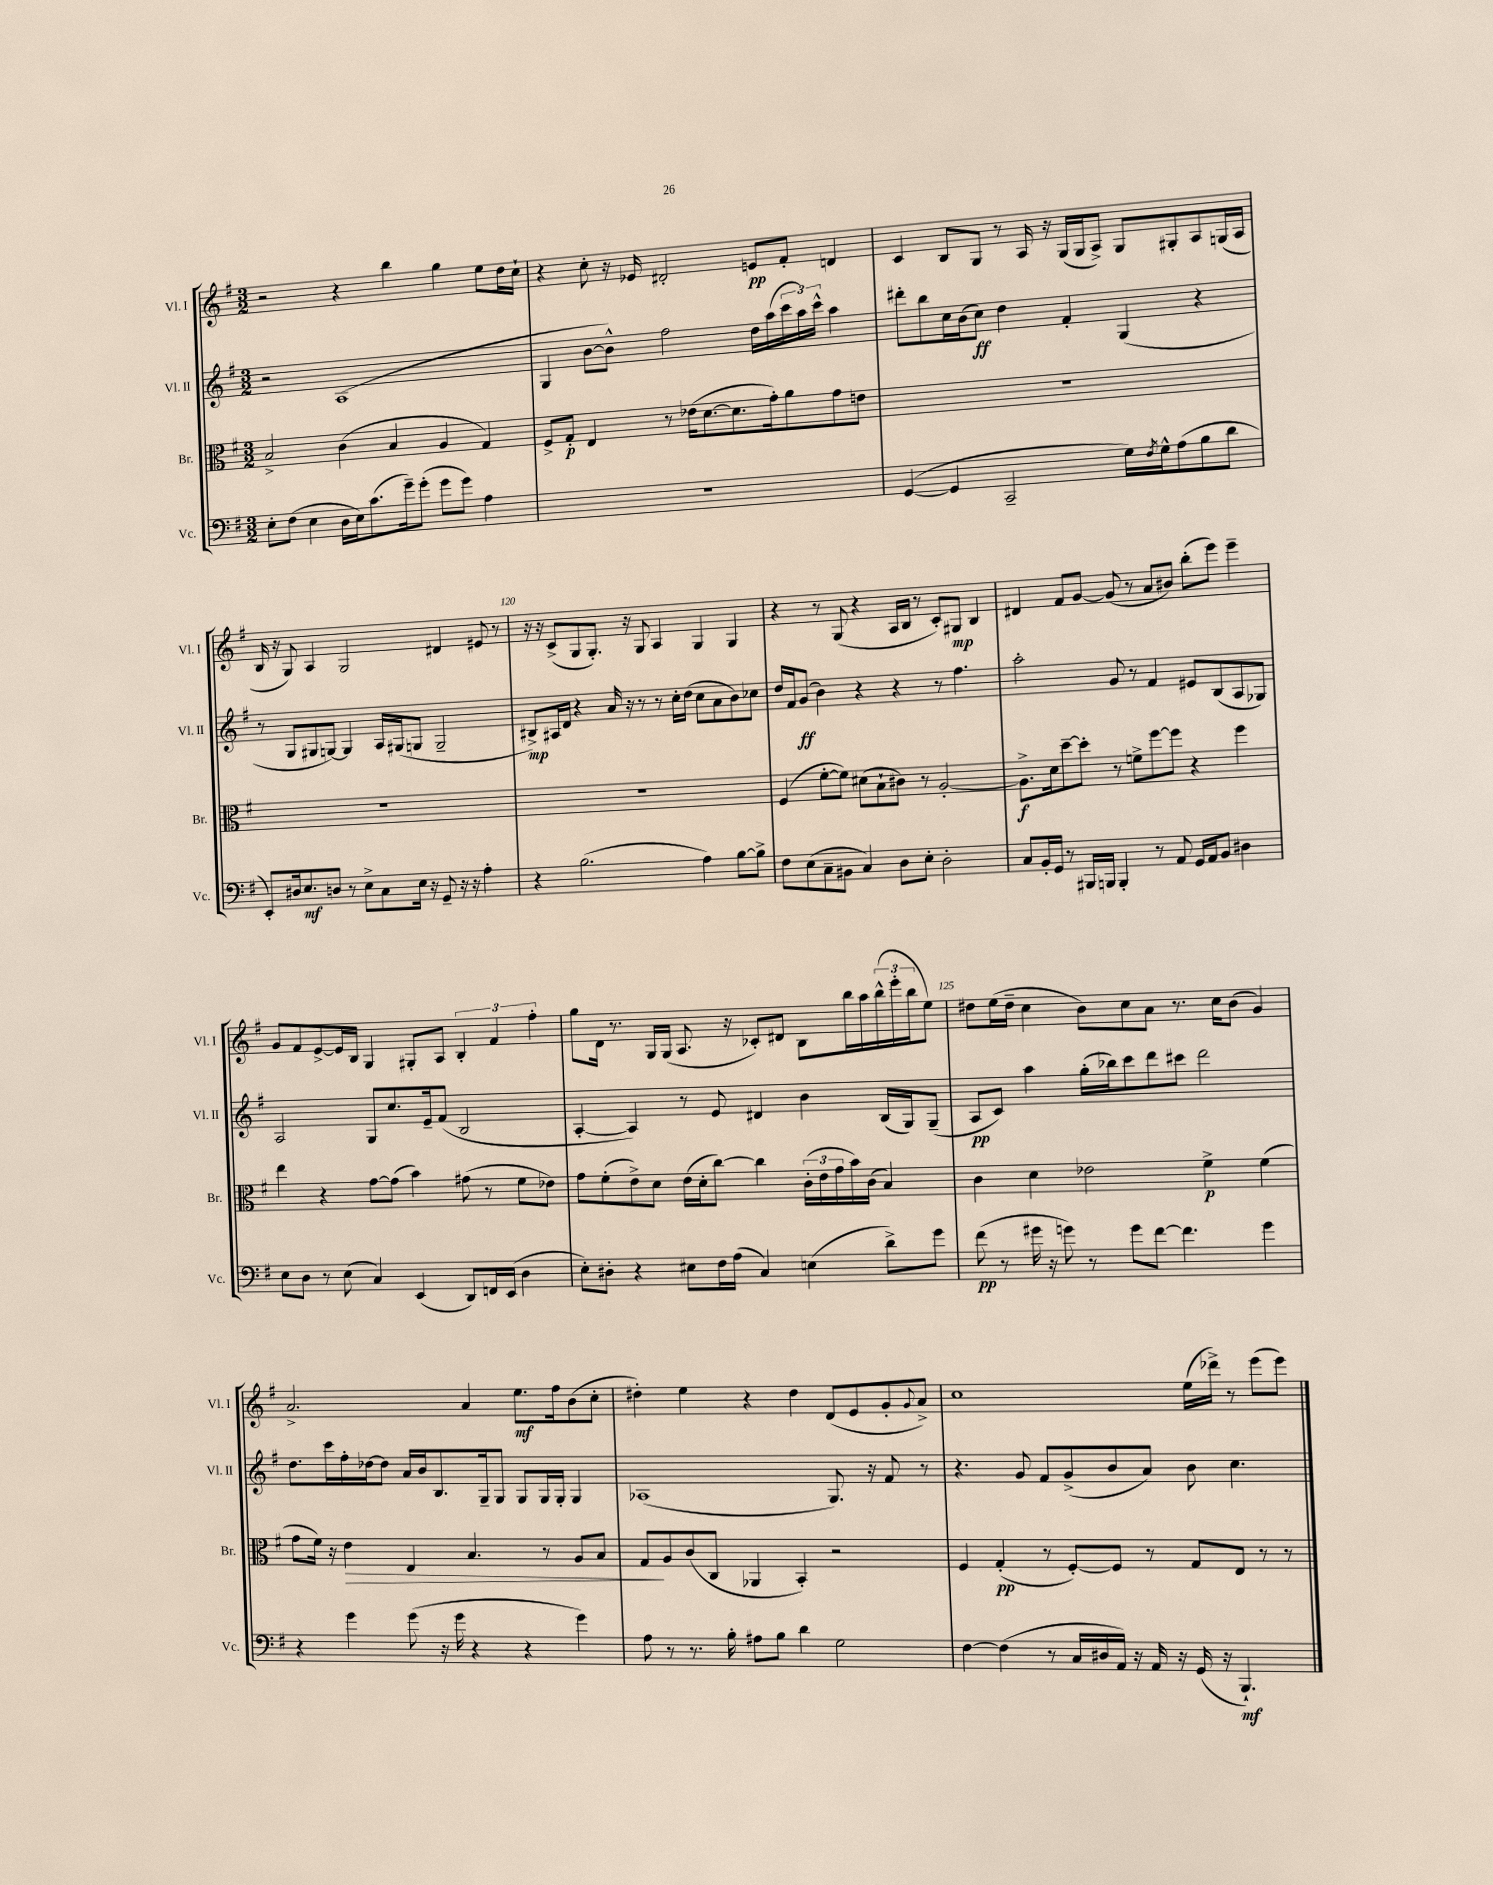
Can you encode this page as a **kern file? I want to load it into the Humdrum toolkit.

**kern	**dynam	**kern	**dynam	**kern	**dynam	**kern	**dynam
*part4	*part4	*part3	*part3	*part2	*part2	*part1	*part1
*staff4	*staff4	*staff3	*staff3	*staff2	*staff2	*staff1	*staff1
*I"Vc.	*	*I"Br.	*	*I"Vl. II	*	*I"Vl. I	*
*I'Vc.	*	*I'Br.	*	*I'Vl. II	*	*I'Vl. I	*
*clefF4	*	*clefC3	*	*clefG2	*	*clefG2	*
*k[f#]	*	*k[f#]	*	*k[f#]	*	*k[f#]	*
*M3/2	*	*M3/2	*	*M3/2	*	*M3/2	*
=116	=116	=116	=116	=116	=116	=116	=116
8E'\L	.	2B^/	.	2r	.	2r	.
(8F#\J	.	.	.	.	.	.	.
4E\	.	.	.	.	.	.	.
16D\LL	.	(4c\	.	(1A	.	4r	.
16E\J)	.	.	.	.	.	.	.
(8.c\	.	.	.	.	.	.	.
.	.	4B/	.	.	.	4bb\	.
16g~\k)	.	.	.	.	.	.	.
(8g'\J	.	.	.	.	.	.	.
8g\L	.	4A/	.	.	.	4gg\	.
8g\J)	.	.	.	.	.	.	.
4A\	.	4G/)	.	.	.	8ee\L	.
.	.	.	.	.	.	16dd\L	.
.	.	.	.	.	.	16cc`\JJ	.
=117	=117	=117	=117	=117	=117	=117	=117
1.r	.	8F#^/L	.	4G/	.	4r	.
.	.	8G'/J	p	.	.	.	.
.	.	4E/	.	[8b\L	.	8cc'\	.
.	.	.	.	8b^^\J])	.	16r	.
.	.	.	.	.	.	16e-X/	.
.	.	8r	.	2ff#\	.	2d#X'/	.
.	.	(16e-X\KL	.	.	.	.	.
.	.	[8.d\	.	.	.	.	.
.	.	8.d\]	.	.	.	.	.
.	.	.	.	16dd\LL	.	8en/L	pp
.	.	16g'\k)	.	(16aa\	.	.	.
.	.	8a\	.	24ccc\	.	8f#'/J	.
.	.	.	.	24aa\)	.	.	.
.	.	.	.	24ccc^^\JJ	.	.	.
.	.	8g\	.	4aa\	.	4dn/	.
.	.	8en\J	.	.	.	.	.
=118	=118	=118	=118	=118	=118	=118	=118
([4GG/	.	1.r	.	8ddd#X'\L	.	4c/	.
.	.	.	.	8bb\	.	.	.
4GG/]	.	.	.	16cc\L	.	8B/L	.
.	.	.	.	(16b\J	.	.	.
.	.	.	.	8cc\J)	ff	8G/J	.
2CC~/	.	.	.	4dd\	.	8r	.
.	.	.	.	.	.	16A/	.
.	.	.	.	.	.	16r	.
.	.	.	.	4f#'/	.	(16G/LL	.
.	.	.	.	.	.	16G/J	.
.	.	.	.	.	.	8A^/J)	.
16G\LL)	.	.	.	(4G/	.	8G/L	.
8qF#/	.	.	.	.	.	.	.
16G^^\J	.	.	.	.	.	.	.
(8A\	.	.	.	.	.	8G#X'/	.
8B\	.	.	.	4r	.	8A/	.
8d\J	.	.	.	.	.	(16Gn/L	.
.	.	.	.	.	.	16A/JJ	.
!!LO:LB:g=z
=119	=119	=119	=119	=119	=119	=119	=119
8EE'/L)	.	1.r	.	8r	.	16B/	.
.	.	.	.	.	.	16r	.
16D#X/k	.	.	.	8G/L	.	8G/)	.
8.E/	mf	.	.	.	.	.	.
.	.	.	.	8G#X/	.	4A/	.
8Dn/J	.	.	.	[8Gn/J)	.	.	.
8r	.	.	.	4G/]	.	2G/	.
8E^\L	.	.	.	.	.	.	.
8C\	.	.	.	16A/LL	.	.	.
.	.	.	.	(16G#X/J	.	.	.
16E\Jk	.	.	.	8Gn/J	.	.	.
16r	.	.	.	.	.	.	.
8GG~/	.	.	.	2G~/	.	4d#X/	.
16r	.	.	.	.	.	.	.
16r	.	.	.	.	.	.	.
4A'\	.	.	.	.	.	8e#X/	.
.	.	.	.	.	.	8r	.
=120	=120	=120	=120	=120	=120	=120	=120
4r	.	1.r	.	8B#X^/L)	mp	16r	.
.	.	.	.	.	.	16r	.
.	.	.	.	16A#X/L	.	(8c^/L	.
.	.	.	.	16d/JJ	.	.	.
(2.B\	.	.	.	4r	.	8G/	.
.	.	.	.	.	.	8.G'/J)	.
.	.	.	.	16a/	.	.	.
.	.	.	.	16r	.	16r	.
.	.	.	.	8r	.	8G/	.
.	.	.	.	8r	.	4A/	.
.	.	.	.	16cc'\LL	.	.	.
.	.	.	.	(16dd\JJ	.	.	.
4A\)	.	.	.	8cc\L	.	4G/	.
.	.	.	.	8a\	.	.	.
[8B\L	.	.	.	8b\)	.	4G/	.
8B^\J]	.	.	.	8cc-X\J	.	.	.
=121	=121	=121	=121	=121	=121	=121	=121
8F#\L	.	(4F#/	.	16dd/LL	.	4r	.
.	.	.	.	16f#/J	.	.	.
(8E\	.	.	.	(8g/J	ff	.	.
8C~\	.	[8f#'\L	.	4b\)	.	8r	.
8BB#X\J	.	8f#\J])	.	.	.	(8G/	.
4C/)	.	(8d#X\L	.	4r	.	4r	.
.	.	8B`\	.	.	.	.	.
8D\L	.	8c#X\J)	.	4r	.	16A/LL	.
.	.	.	.	.	.	16B/JJ	.
8E'\J	.	8r	.	.	.	8r	.
2D'\	.	[2A'/	.	8r	.	8c'/L)	.
.	.	.	.	4.ff#\	.	8G#X/J	mp
.	.	.	.	.	.	4B/	.
=122	=122	=122	=122	=122	=122	=122	=122
8C/L	.	8.A^\L]	f	2aa'\	.	4d#X/	.
16BB'/L	.	.	.	.	.	.	.
16GG/JJ	.	16d\k	.	.	.	.	.
8r	.	[8dd~\	.	.	.	8f#/L	.
16BBB#X/LL	.	8dd'\J]	.	.	.	[8g/J	.
16BBBn/JJ	.	.	.	.	.	.	.
4BBB'/	.	8r	.	8g/	.	(8g/]	.
.	.	8fn^\L	.	8r	.	8r	.
8r	.	[8ff#\	.	4f#/	.	8a/L	.
8AA/	.	8ff#\J]	.	.	.	8b#X/J)	.
16GG/LL	.	4r	.	8e#X/L	.	(8bb'\L	.
16AA/J	.	.	.	.	.	.	.
8BB/J	.	.	.	(8B/	.	8eee\J)	.
4D#X\	.	4ff#\	.	8A/	.	4eee~\	.
.	.	.	.	8G-X/J)	.	.	.
!!LO:LB:g=z
=123	=123	=123	=123	=123	=123	=123	=123
8E\L	.	4ee\	.	2A/	.	8g/L	.
8D\J	.	.	.	.	.	8f#/	.
8r	.	4r	.	.	.	[8e^/	.
(8E\	.	.	.	.	.	16e/L]	.
.	.	.	.	.	.	16B/JJ	.
4C/)	.	[8g\L	.	8G/L	.	4G/	.
.	.	(8g\J]	.	8.cc/	.	.	.
(4EE/	.	4b\)	.	.	.	8G#X'/L	.
.	.	.	.	16e~/k	.	.	.
.	.	.	.	(8f#/J	.	8A/J	.
8DD/L)	.	(8g#X\	.	2B/	.	6B'/	.
16FFn/L	.	8r	.	.	.	.	.
.	.	.	.	.	.	6f#/	.
(16EE/JJ	.	.	.	.	.	.	.
4D\	.	8f#\L	.	.	.	.	.
.	.	.	.	.	.	6ff#'\	.
.	.	8e-X\J)	.	.	.	.	.
=124	=124	=124	=124	=124	=124	=124	=124
8E'\L)	.	8g\L	.	[4A'/	.	8gg\L	.
8D#X'\J	.	(8f#'\	.	.	.	16d\Jk	.
.	.	.	.	.	.	8.r	.
4r	.	8e^\)	.	4A/])	.	.	.
.	.	8d\J	.	.	.	16G/LL	.
.	.	.	.	.	.	(16G/JJ	.
8E#X\L	.	(16e\LL	.	8r	.	8.A/	.
.	.	16d'\J	.	.	.	.	.
16F#\L	.	[8cc\J)	.	8e/	.	.	.
(16A\JJ	.	.	.	.	.	16r	.
4C/)	.	4cc\]	.	4d#X/	.	8c-X'/L)	.
.	.	.	.	.	.	8d#X/J	.
(4En\	.	(24c'\LL	.	4b\	.	8B\L	.
.	.	24e\	.	.	.	.	.
.	.	24g\	.	.	.	.	.
.	.	16b\)	.	.	.	16bb\L	.
.	.	(16c\JJ	.	.	.	16aa\	.
8d^\L)	.	4B/)	.	(16B/LL	.	(24bb^^\	.
.	.	.	.	.	.	24eee'\	.
.	.	.	.	16G/J)	.	.	.
.	.	.	.	.	.	24bb\J	.
8g\J	.	.	.	(8G~/J	.	8ee\J)	.
=125	=125	=125	=125	=125	=125	=125	=125
(8f#\	pp	4c\	.	8A/L	pp	8dd#X\L	.
8r	.	.	.	8c/J)	.	(16ee\L	.
.	.	.	.	.	.	16dd#~\JJ	.
16g#X\	.	4d\	.	4aa\	.	4cc\	.
16r	.	.	.	.	.	.	.
8gn\)	.	.	.	.	.	.	.
8r	.	2e-X\	.	(16gg'\LL	.	8b\L)	.
.	.	.	.	16bb-X\J)	.	.	.
8g\L	.	.	.	8ccc\	.	8cc\	.
[8f#\J	.	.	.	8ddd\	.	8a\J	.
4.f#\]	.	.	.	8ccc#X\J	.	8.r	.
.	.	4f#^\	p	2ddd\	.	.	.
.	.	.	.	.	.	16cc\KL	.
.	.	.	.	.	.	(8b\J	.
4g\	.	(4f#\	.	.	.	4g/)	.
!!LO:LB:g=z
=126	=126	=126	=126	=126	=126	=126	=126
4r	.	8g\L	.	8.dd\L	.	2.a^/	.
.	.	16f#\Jk)	.	.	.	.	.
.	.	16r	.	16ccc\L	.	.	.
!	!	!	!LO:HP:b	!	!	!	!
4g\	.	4e\	>	16ff#'\	.	.	.
.	.	.	.	[16dd-X\J	.	.	.
.	.	.	.	8dd-\J]	.	.	.
(8g\	.	4E/	.	16a/LL	.	.	.
.	.	.	.	16b/J	.	.	.
16r	.	.	.	8.B/	.	.	.
16g\	.	.	.	.	.	.	.
4r	.	4.B/	.	.	.	4a/	.
.	.	.	.	16G~/k	.	.	.
.	.	.	.	8G/J	.	.	.
4r	.	.	.	8G/L	.	8.ee\L	mf
.	.	8r	.	16G/L	.	.	.
.	.	.	.	16G'/JJ	.	16ff#\k	.
4g\)	.	8A/L	.	4G/	.	(8b\	.
.	.	8B/J	.	.	.	8cc'\J	.
=127	=127	=127	=127	=127	=127	=127	=127
8A\	.	8G/L	.	(1A-X	.	4dd#X'\)	.
8r	.	8A/	]	.	.	.	.
8.r	.	(8c/	.	.	.	4ee\	.
.	.	8C/J	.	.	.	.	.
16B'\	.	.	.	.	.	.	.
8A#X\L	.	4AA-X/	.	.	.	4r	.
8B\J	.	.	.	.	.	.	.
4d\	.	4BB'/)	.	.	.	4dd#\	.
2G\	.	2r	.	8.G/)	.	(8d/L	.
.	.	.	.	.	.	8e/	.
.	.	.	.	16r	.	.	.
.	.	.	.	8f#/	.	8g'/	.
.	.	.	.	.	.	8qqg/	.
.	.	.	.	8r	.	8a^/J)	.
=128	=128	=128	=128	=128	=128	=128	=128
[4F#\	.	4F#/	.	4.r	.	1cc	.
(4F#\]	.	(4G'/	pp	.	.	.	.
.	.	.	.	8g/	.	.	.
8r	.	8r	.	8f#/L	.	.	.
16C/LL	.	[8F#'/L)	.	(8g^/	.	.	.
16D#X/	.	.	.	.	.	.	.
16AA/JJ)	.	8F#/J]	.	8b/	.	.	.
16r	.	.	.	.	.	.	.
16AA/	.	8r	.	8a/J)	.	.	.
16r	.	.	.	.	.	.	.
(16GG/	.	8G/L	.	8b\	.	(16ee\LL	.
16r	.	.	.	.	.	16ddd-X^\JJ)	.
4.BBB`/)	mf	8E/J	.	4.cc\	.	8r	.
.	.	8r	.	.	.	(8eee\L	.
.	.	8r	.	.	.	8eee\J)	.
==	==	==	==	==	==	==	==
*-	*-	*-	*-	*-	*-	*-	*-
